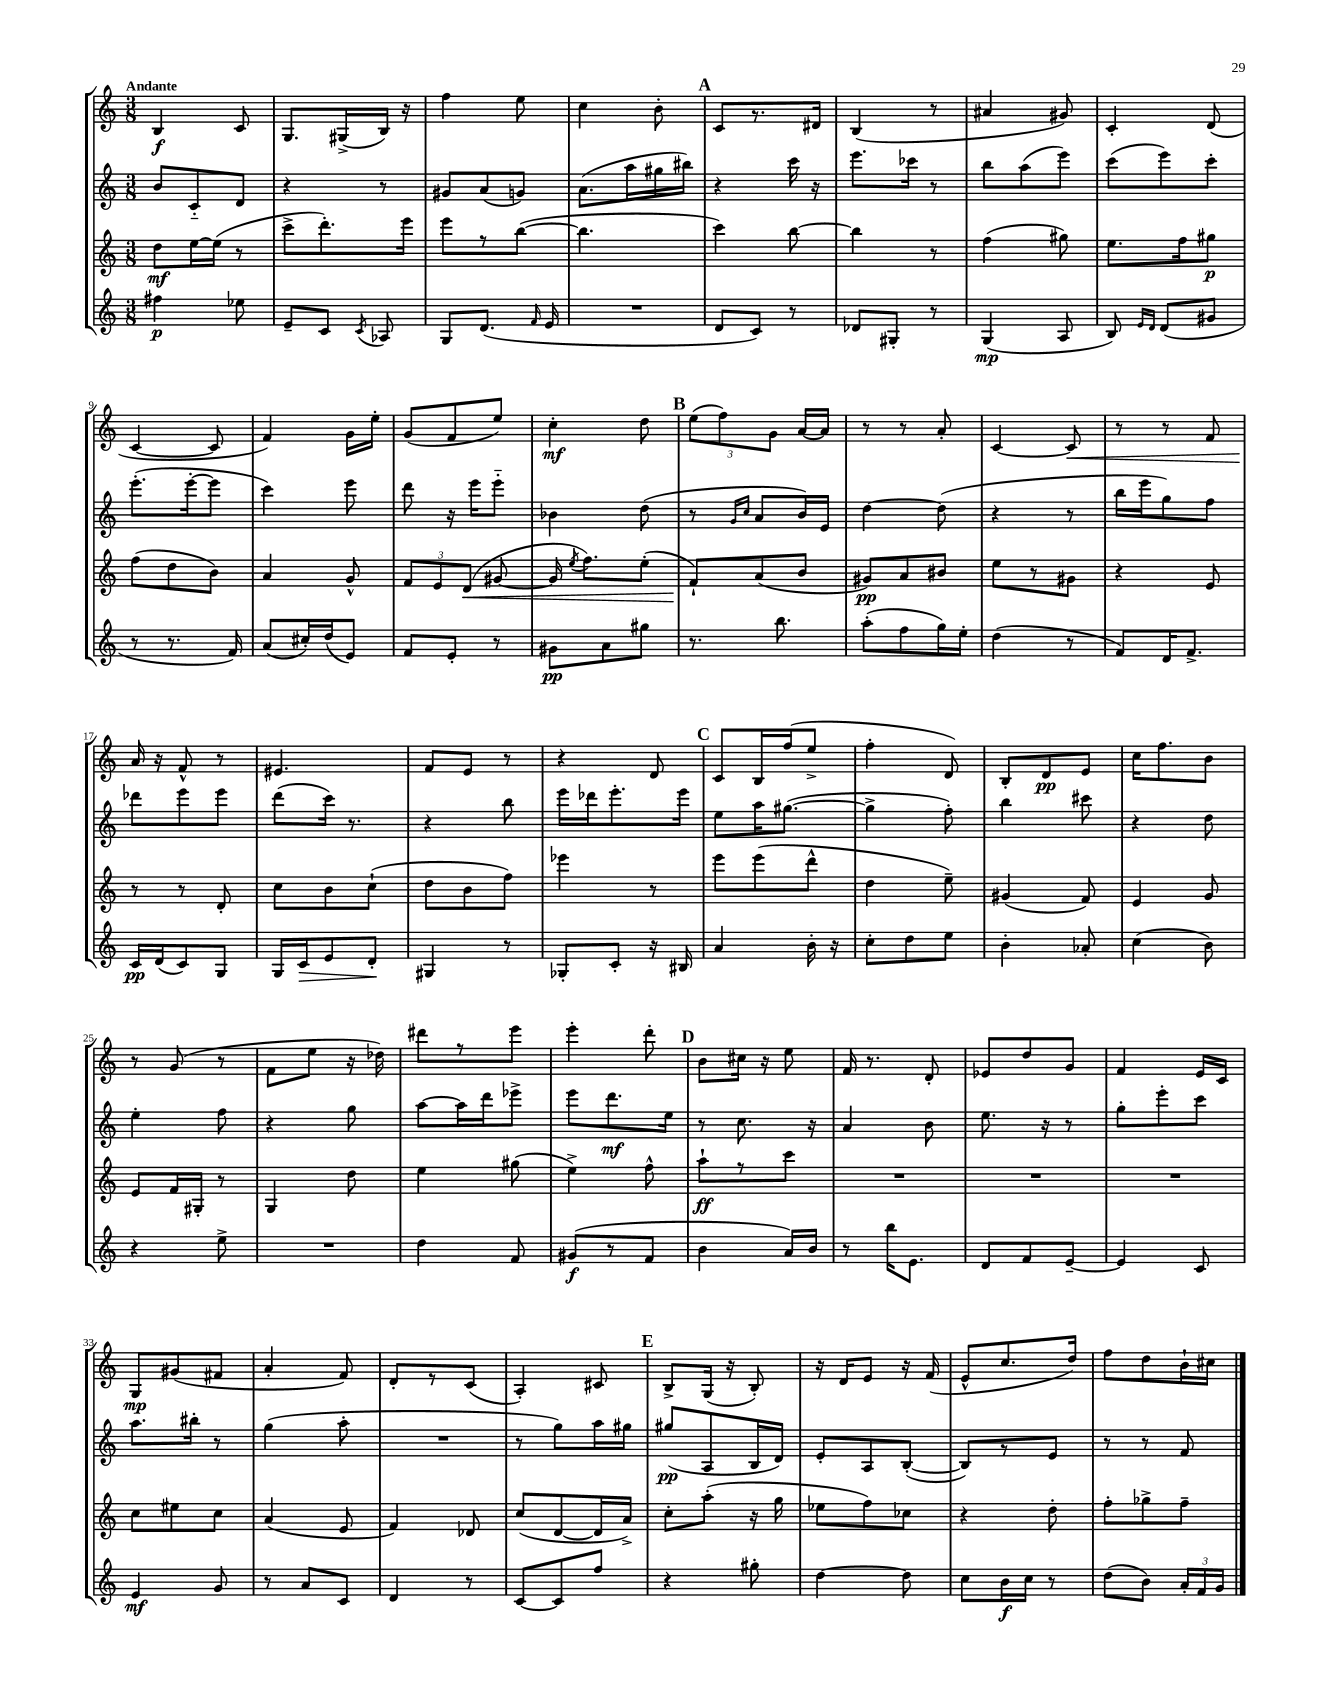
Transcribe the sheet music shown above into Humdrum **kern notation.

**kern	**kern	**kern	**kern
*staff4	*staff3	*staff2	*staff1
*clefG2	*clefG2	*clefG2	*clefG2
*k[]	*k[]	*k[]	*k[]
*M3/8	*M3/8	*M3/8	*M3/8
4ff#	8dd	8b	4B
.	[16ee	8c'~	.
.	(16ee]	.	.
8ee-	8r	8d	8c
=	=	=	=
8e~	8ccc^	4r	8.G
8c	8.ddd')	.	.
.	.	.	(16G#^
8qc	.	.	.
8A-	.	8r	16B)
.	16eee	.	16r
=	=	=	=
8G	8eee	8g#	4ff
(8.d	8r	(8a	.
.	([8bb	8g)	8ee
16qqf	.	.	.
16e	.	.	.
=	=	=	=
4.r	4.bb]	(8.a	4cc
.	.	16aa	.
.	.	16gg#	8b'
.	.	16bb#)	.
=	=	=	=
8d	4ccc)	4r	8c
8c)	.	.	8.r
8r	[8bb	16ccc	.
.	.	16r	16d#
=	=	=	=
8d-	4bb]	8.eee	(4B
8G#'	.	.	.
.	.	16ccc-	.
8r	8r	8r	8r
=	=	=	=
(4G	(4ff	8bb	4a#
.	.	(8aa	.
8A	8gg#)	8eee)	8g#)
=	=	=	=
8B)	8.ee	(8ccc	4c'
16qqe	.	.	.
16qqd	.	.	.
(8d	.	8eee)	.
.	16ff	.	.
8g#	8gg#	8ccc'	(8d
=	=	=	=
8r	(8ff	(8.eee'	[4c
8.r	8dd	.	.
.	.	[16eee'	.
.	8b)	8eee]	8c]
16f)	.	.	.
=	=	=	=
(8a	4a	4ccc)	4f)
16cc#')	.	.	.
(16dd	.	.	.
8e)	8g^^	8eee	16g
.	.	.	16ee'
=	=	=	=
8f	12f	8ddd	(8g
.	12e	.	.
8e'	.	16r	8f
.	(12d	.	.
.	.	16eee	.
8r	[8g#	8eee'~	8ee)
=	=	=	=
8g#	16g#]	4b-	4cc'
.	8qee	.	.
.	8.ff)	.	.
8a	.	.	.
8gg#	(8ee'	(8dd	8dd
=	=	=	=
8.r	8f`)	8r	(12ee
.	.	.	12ff)
.	.	16qqg	.
.	.	16qqcc	.
.	(8a	8a	.
.	.	.	12g
8.bb	.	.	.
.	8b	16b)	[16a
.	.	16e	16a]
=	=	=	=
(8aa'	8g#)	[4dd	8r
8ff	8a	.	8r
16gg)	8b#	(8dd]	8a'
16ee'	.	.	.
=	=	=	=
(4dd	8ee	4r	[4c
.	8r	.	.
8r	8g#	8r	8c]
=	=	=	=
8f)	4r	16bb	8r
.	.	16eee	.
16d	.	8gg)	8r
8.f^	.	.	.
.	8e	8ff	8f
=	=	=	=
16c	8r	8ddd-	16a
(16d	.	.	16r
8c)	8r	8eee	8f^^
8G	8d'	8eee	8r
=	=	=	=
16G	8cc	(8ddd	4.e#
16c	.	.	.
8e	8b	16ccc)	.
.	.	8.r	.
8d'	(8cc`	.	.
=	=	=	=
4G#	8dd	4r	8f
.	8b	.	8e
8r	8ff)	8bb	8r
=	=	=	=
8G-'	4eee-	16eee	4r
.	.	16ddd-	.
8c'	.	8.eee'	.
16r	8r	.	8d
16B#	.	16eee	.
=	=	=	=
4a	8eee	8ee	8c
.	(8eee	16aa	16B
.	.	([8.gg#	(16ff
16b'	8ddd^^	.	8ee^
16r	.	.	.
=	=	=	=
8cc'	4dd	4gg#^]	4ff'
8dd	.	.	.
8ee	8ee~)	8ff')	8d)
=	=	=	=
4b'	(4g#	4bb	8B'
.	.	.	8d
8a-'	8f)	8ccc#	8e
=	=	=	=
(4cc	4e	4r	16cc
.	.	.	8.ff
8b)	8g	8dd	8b
=	=	=	=
4r	8e	4ee'	8r
.	16f	.	(8g
.	16G#'	.	.
8ee^	8r	8ff	8r
=	=	=	=
4.r	4G	4r	8f
.	.	.	8ee
.	8dd	8gg	16r
.	.	.	16dd-)
=	=	=	=
4dd	4ee	[8aa	8ddd#
.	.	16aa]	8r
.	.	16ddd	.
8f	(8gg#	8eee-^	8eee
=	=	=	=
(8g#	4ee^)	8eee	4eee'
8r	.	8.ddd	.
8f	8ff^^	.	8ddd'
.	.	16ee	.
=	=	=	=
4b	8aa`	8r	8b
.	8r	8.cc	16cc#
.	.	.	16r
16a)	8ccc	.	8ee
16b	.	16r	.
=	=	=	=
8r	4.r	4a	16f
.	.	.	8.r
16bb	.	.	.
8.e	.	.	.
.	.	8b	8d'
=	=	=	=
8d	4.r	8.ee	8e-
8f	.	.	8dd
.	.	16r	.
[8e~	.	8r	8g
=	=	=	=
4e]	4.r	8gg'	4f
.	.	8eee'	.
8c	.	8ccc	16e
.	.	.	16c
=	=	=	=
4e	8cc	8.aa	8G
.	8ee#	.	(8g#
.	.	16bb#'	.
8g	8cc	8r	8f#
=	=	=	=
8r	(4a	(4gg	4a'
8a	.	.	.
8c	8e	8aa'	8f)
=	=	=	=
4d	4f)	4.r	8d'
.	.	.	8r
8r	8d-	.	(8c
=	=	=	=
[8c	(8cc	8r	4A')
8c]	[8d	8gg)	.
8ff	16d]	16aa	8c#
.	16a^)	16gg#	.
=	=	=	=
4r	8cc'	(8gg#	8B^
.	(8aa'	8A	(16G
.	.	.	16r
8gg#'	16r	16B	8B')
.	16gg	16d)	.
=	=	=	=
[4dd	8ee-	8e'	16r
.	.	.	16d
.	8ff)	8A	8e
8dd]	8cc-	([8B'	16r
.	.	.	(16f
=	=	=	=
8cc	4r	8B])	8e^^
16b	.	8r	8.cc
16cc	.	.	.
8r	8dd'	8e	.
.	.	.	16dd)
=	=	=	=
(8dd	8ff'	8r	8ff
8b)	8gg-^	8r	8dd
24a'	8ff~	8f	16b`
24f	.	.	.
.	.	.	16cc#
24g	.	.	.
==	==	==	==
*-	*-	*-	*-
